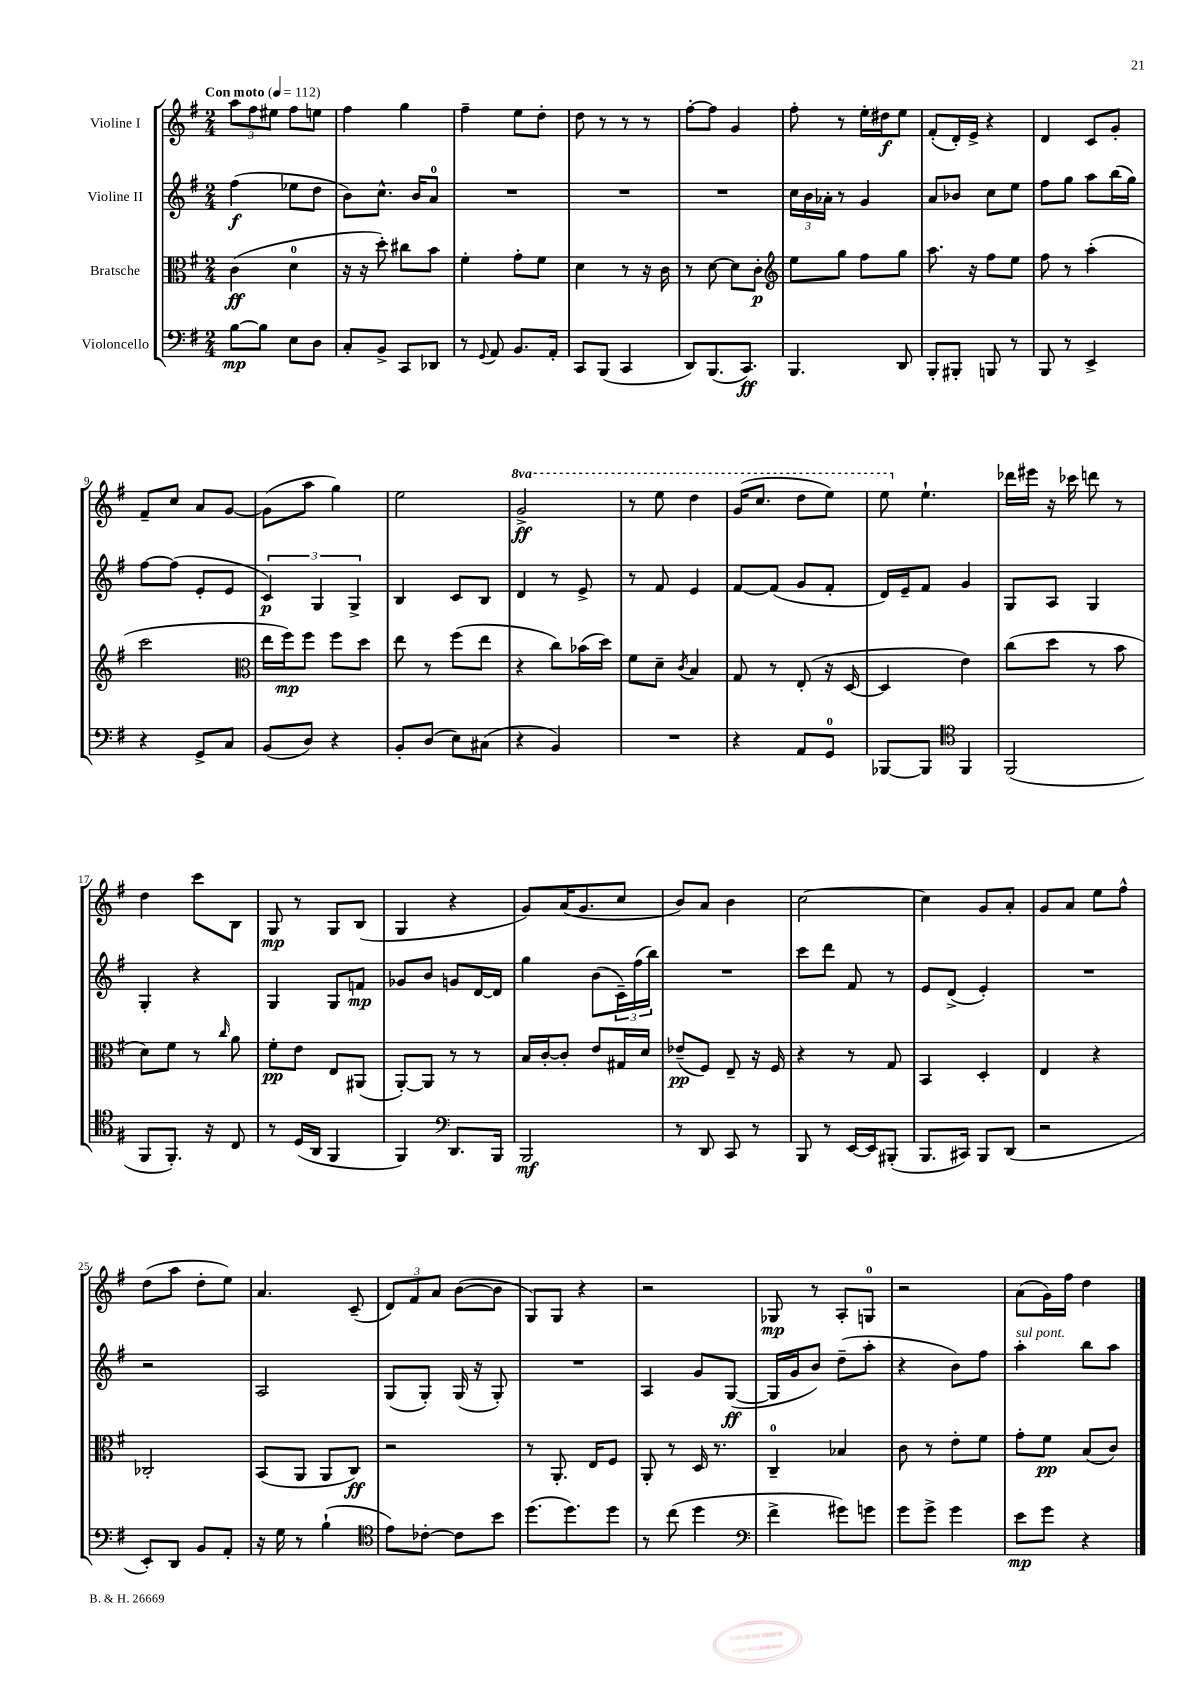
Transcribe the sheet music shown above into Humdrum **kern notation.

**kern	**dynam	**kern	**dynam	**kern	**dynam	**kern	**dynam
*part4	*part4	*part3	*part3	*part2	*part2	*part1	*part1
*staff4	*staff4	*staff3	*staff3	*staff2	*staff2	*staff1	*staff1
*I"Violoncello	*	*I"Bratsche	*	*I"Violine II	*	*I"Violine I	*
*clefF4	*	*clefC3	*	*clefG2	*	*clefG2	*
*k[f#]	*	*k[f#]	*	*k[f#]	*	*k[f#]	*
*M2/4	*	*M2/4	*	*M2/4	*	*M2/4	*
*MM112	*	*MM112	*	*MM112	*	*MM112	*
=1	=1	=1	=1	=1	=1	=1	=1
!	!	!	!	!	!	!LO:TX:a:B:t=Con moto	!
[8B\L	mp	(4c\	ff	(4ff#\	f	12aa\L	.
.	.	.	.	.	.	12ff#\	.
8B\J]	.	.	.	.	.	.	.
.	.	.	.	.	.	12ee#X\J	.
8E\L	.	4d\	.	8ee-X\L	.	8ff#\L	.
8D\J	.	.	.	8dd\J	.	8een\J	.
=2	=2	=2	=2	=2	=2	=2	=2
8C'/L	.	16r	.	8b\L)	.	4ff#\	.
.	.	16r	.	.	.	.	.
8BB^/J	.	8dd'\)	.	8.cc^^\J	.	.	.
8CC/L	.	8cc#X\L	.	.	.	4gg\	.
.	.	.	.	16b/KL	.	.	.
8DD-X/J	.	8b\J	.	8a/J	.	.	.
=3	=3	=3	=3	=3	=3	=3	=3
8r	.	4f#'\	.	2r	.	4ff#~\	.
8qqGG/	.	.	.	.	.	.	.
8AA/	.	.	.	.	.	.	.
8.BB/L	.	8g'\L	.	.	.	8ee\L	.
.	.	8f#\J	.	.	.	8dd'\J	.
16AA'/Jk	.	.	.	.	.	.	.
=4	=4	=4	=4	=4	=4	=4	=4
8CC/L	.	4d\	.	2r	.	8dd\	.
(8BBB/J	.	.	.	.	.	8r	.
4CC/	.	8r	.	.	.	8r	.
.	.	16r	.	.	.	8r	.
.	.	16c\	.	.	.	.	.
=5	=5	=5	=5	=5	=5	=5	=5
8DD/L)	.	8r	.	2r	.	[8ff#'\L	.
(8.BBB/	.	[8d\	.	.	.	8ff#\J]	.
.	.	8d\L]	.	.	.	4g/	.
8.CC/J)	ff	.	.	.	.	.	.
.	.	8c'\J	p	.	.	.	.
=6	=6	=6	=6	=6	=6	=6	=6
*	*	*clefG2	*	*	*	*	*
4.BBB/	.	8ee\L	.	24cc\LL	.	8ff#'\	.
.	.	.	.	24b\	.	.	.
.	.	.	.	24a-X'\JJ	.	.	.
.	.	8gg\J	.	8r	.	8r	.
.	.	8ff#\L	.	4g/	.	16ee'\LL	.
.	.	.	.	.	.	16dd#X\J	f
8DD/	.	8gg\J	.	.	.	8ee\J	.
=7	=7	=7	=7	=7	=7	=7	=7
8BBB'/L	.	8.aa\	.	8a/L	.	(8f#'/L	.
8BBB#X'/J	.	.	.	8b-X/J	.	16d'/L)	.
.	.	16r	.	.	.	16e^/JJ	.
8BBBn/	.	8ff#\L	.	8cc\L	.	4r	.
8r	.	8ee\J	.	8ee\J	.	.	.
=8	=8	=8	=8	=8	=8	=8	=8
8BBB/	.	8ff#\	.	8ff#\L	.	4d/	.
8r	.	8r	.	8gg\J	.	.	.
4EE^/	.	(4aa'\	.	8aa\L	.	8c/L	.
.	.	.	.	(16bb\L	.	8g'/J	.
.	.	.	.	16gg\JJ)	.	.	.
!!LO:LB:g=z
=9	=9	=9	=9	=9	=9	=9	=9
4r	.	2ccc\	.	[8ff#\L	.	8f#~/L	.
.	.	.	.	(8ff#\J]	.	8cc/J	.
8GG^/L	.	.	.	8e'/L	.	8a/L	.
8C/J	.	.	.	8e/J	.	[8g/J	.
=10	=10	=10	=10	=10	=10	=10	=10
*	*	*clefC3	*	*	*	*	*
(8BB/L	.	16ee\LL	.	6c/)	p	(8g\L]	.
.	.	16ff#\J)	mp	.	.	.	.
8D/J)	.	8ff#\J	.	.	.	8aa\J	.
.	.	.	.	6G/	.	.	.
4r	.	8ff#\L	.	.	.	4gg\)	.
.	.	.	.	6G^/	.	.	.
.	.	8dd\J	.	.	.	.	.
=11	=11	=11	=11	=11	=11	=11	=11
8BB'/L	.	8ee\	.	4B/	.	2ee\	.
(8D/J	.	8r	.	.	.	.	.
8E\L)	.	(8ff#\L	.	8c/L	.	.	.
(8C#X\J	.	8ee\J	.	8B/J	.	.	.
=12	=12	=12	=12	=12	=12	=12	=12
*	*	*	*	*	*	*8va	*
4r	.	4r	.	4d/	.	2gg^/	ff
4BB/)	.	8cc\L)	.	8r	.	.	.
.	.	(16b-X\L	.	8e^/	.	.	.
.	.	16dd\JJ)	.	.	.	.	.
=13	=13	=13	=13	=13	=13	=13	=13
2r	.	8f#\L	.	8r	.	8r	.
.	.	8d~\J	.	8f#/	.	8eee\	.
.	.	8qc/	.	.	.	.	.
.	.	4B/	.	4e/	.	4ddd\	.
=14	=14	=14	=14	=14	=14	=14	=14
4r	.	8G/	.	[8f#/L	.	(16gg/KL	.
.	.	.	.	.	.	8.ccc/J	.
.	.	8r	.	(8f#/J]	.	.	.
8AA/L	.	(8E'/	.	8g/L	.	8ddd\L	.
8GG/J	.	16r	.	8f#'/J	.	8eee\J)	.
.	.	[16D/	.	.	.	.	.
=15	=15	=15	=15	=15	=15	=15	=15
[8BBB-X/L	.	4D/]	.	16d/LL)	.	8eee\	.
.	.	.	.	16e~/J	.	.	.
*	*	*	*	*	*	*X8va	*
8BBB-/J]	.	.	.	8f#/J	.	4.ee`\	.
*clefC4	*	*	*	*	*	*	*
4FF#/	.	4e\)	.	4g/	.	.	.
=16	=16	=16	=16	=16	=16	=16	=16
(2FF#/	.	(8cc\L	.	8G/L	.	16ddd-X\LL	.
.	.	.	.	.	.	16eee#X\JJ	.
.	.	8dd\J	.	8A/J	.	16r	.
.	.	.	.	.	.	16ccc-X\	.
.	.	8r	.	4G/	.	8dddn\	.
.	.	8b\	.	.	.	8r	.
!!LO:LB:g=z
=17	=17	=17	=17	=17	=17	=17	=17
8FF#/L	.	8d\L)	.	4G'/	.	4dd\	.
8.FF#'/J)	.	8f#\J	.	.	.	.	.
.	.	8r	.	4r	.	8ccc\L	.
16r	.	.	.	.	.	.	.
.	.	16qqcc/	.	.	.	.	.
8C/	.	8a\	.	.	.	8B\J	.
=18	=18	=18	=18	=18	=18	=18	=18
8r	.	8f#'\L	pp	4G/	.	8G/	mp
(16D/LL	.	8e\J	.	.	.	8r	.
16AA/JJ	.	.	.	.	.	.	.
4FF#/	.	8E/L	.	8G/L	.	8G/L	.
.	.	(8AA#X/J	.	8fn/J	mp	(8B/J	.
=19	=19	=19	=19	=19	=19	=19	=19
4FF#/)	.	[8AA'/L)	.	8g-X/L	.	4G/	.
.	.	8AA/J]	.	8b/J	.	.	.
*clefF4	*	*	*	*	*	*	*
8.DD/L	.	8r	.	8gn/L	.	4r	.
.	.	8r	.	[16d/L	.	.	.
16BBB/Jk	.	.	.	16d/JJ]	.	.	.
=20	=20	=20	=20	=20	=20	=20	=20
2BBB/	mf	16B/LL	.	4gg\	.	8g/L)	.
.	.	[16c'/J	.	.	.	.	.
.	.	8c'/J]	.	.	.	(16a/K	.
.	.	.	.	.	.	8.g/	.
.	.	8e/L	.	(8b\L	.	.	.
.	.	16G#X/L	.	24c~\L)	.	8cc/J	.
.	.	.	.	(24ff#\	.	.	.
.	.	16d/JJ	.	.	.	.	.
.	.	.	.	24bb\JJ)	.	.	.
=21	=21	=21	=21	=21	=21	=21	=21
8r	.	(8e-X~/L	pp	2r	.	8b/L)	.
8DD/	.	8F#/J)	.	.	.	8a/J	.
8CC/	.	8E~/	.	.	.	4b\	.
8r	.	16r	.	.	.	.	.
.	.	16F#/	.	.	.	.	.
=22	=22	=22	=22	=22	=22	=22	=22
8BBB/	.	4r	.	8ccc\L	.	[2cc\	.
8r	.	.	.	8ddd\J	.	.	.
[16EE/LL	.	8r	.	8f#/	.	.	.
16EE/J]	.	.	.	.	.	.	.
(8BBB#X'/J	.	8G/	.	8r	.	.	.
=23	=23	=23	=23	=23	=23	=23	=23
8.BBB/L	.	4BB/	.	8e/L	.	4cc\]	.
.	.	.	.	(8d^/J	.	.	.
16CC#X/Jk)	.	.	.	.	.	.	.
8BBB/L	.	4D'/	.	4e'/)	.	8g/L	.
(8DD/J	.	.	.	.	.	8a'/J	.
=24	=24	=24	=24	=24	=24	=24	=24
2r	.	4E/	.	2r	.	8g/L	.
.	.	.	.	.	.	8a/J	.
.	.	4r	.	.	.	8ee\L	.
.	.	.	.	.	.	8ff#^^\J	.
!!LO:LB:g=z
=25	=25	=25	=25	=25	=25	=25	=25
8EE'/L)	.	2C-X'/	.	2r	.	(8dd\L	.
8DD/J	.	.	.	.	.	8aa\J	.
8BB/L	.	.	.	.	.	8dd'\L	.
8AA'/J	.	.	.	.	.	8ee\J)	.
=26	=26	=26	=26	=26	=26	=26	=26
16r	.	(8BB/L	.	2A/	.	4.a/	.
16G\	.	.	.	.	.	.	.
8r	.	8AA/J	.	.	.	.	.
(4B`\	.	8AA/L	.	.	.	.	.
.	.	8C/J)	ff	.	.	(8c~/	.
=27	=27	=27	=27	=27	=27	=27	=27
*clefC4	*	*	*	*	*	*	*
8e\L)	.	2r	.	(8G/L	.	12d/L)	.
.	.	.	.	.	.	12f#/	.
[8c-X'\J	.	.	.	8G'/J)	.	.	.
.	.	.	.	.	.	12a/J	.
8c-\L]	.	.	.	(16G/	.	([8b\L	.
.	.	.	.	16r	.	.	.
8b\J	.	.	.	8G'/)	.	8b\J]	.
=28	=28	=28	=28	=28	=28	=28	=28
(8.dd\L	.	8r	.	2r	.	8G/L)	.
.	.	8.AA'/	.	.	.	8G/J	.
8.dd\)	.	.	.	.	.	.	.
.	.	.	.	.	.	4r	.
.	.	16E/KL	.	.	.	.	.
8dd\J	.	8F#/J	.	.	.	.	.
=29	=29	=29	=29	=29	=29	=29	=29
8r	.	8AA'/	.	4A/	.	2r	.
(8cc\	.	8r	.	.	.	.	.
4dd\	.	16D/	.	8g/L	.	.	.
.	.	8.r	.	.	.	.	.
.	.	.	.	([8G/J	ff	.	.
=30	=30	=30	=30	=30	=30	=30	=30
*clefF4	*	*	*	*	*	*	*
4f#^\	.	4C~/	.	16G/LL]	.	8G-X/	mp
.	.	.	.	16g/J	.	.	.
.	.	.	.	8b/J)	.	8r	.
8g#X\L)	.	4B-X/	.	(8dd~\L	.	8A'/L	.
8gn\J	.	.	.	8aa'\J	.	8Gn/J	.
=31	=31	=31	=31	=31	=31	=31	=31
8g\L	.	8c\	.	4r	.	2r	.
8g^\J	.	8r	.	.	.	.	.
4g\	.	8e'\L	.	8b\L)	.	.	.
.	.	8f#\J	.	8ff#\J	.	.	.
=32	=32	=32	=32	=32	=32	=32	=32
!	!	!	!	!LO:TX:a:i:t=sul pont.	!	!	!
8e\L	mp	8g'\L	.	4aa'\	.	(8a\L	.
8g\J	.	8f#\J	pp	.	.	16g\L)	.
.	.	.	.	.	.	16ff#\JJ	.
4r	.	(8B/L	.	8bb\L	.	4dd\	.
.	.	8c/J)	.	8aa\J	.	.	.
==	==	==	==	==	==	==	==
*-	*-	*-	*-	*-	*-	*-	*-
